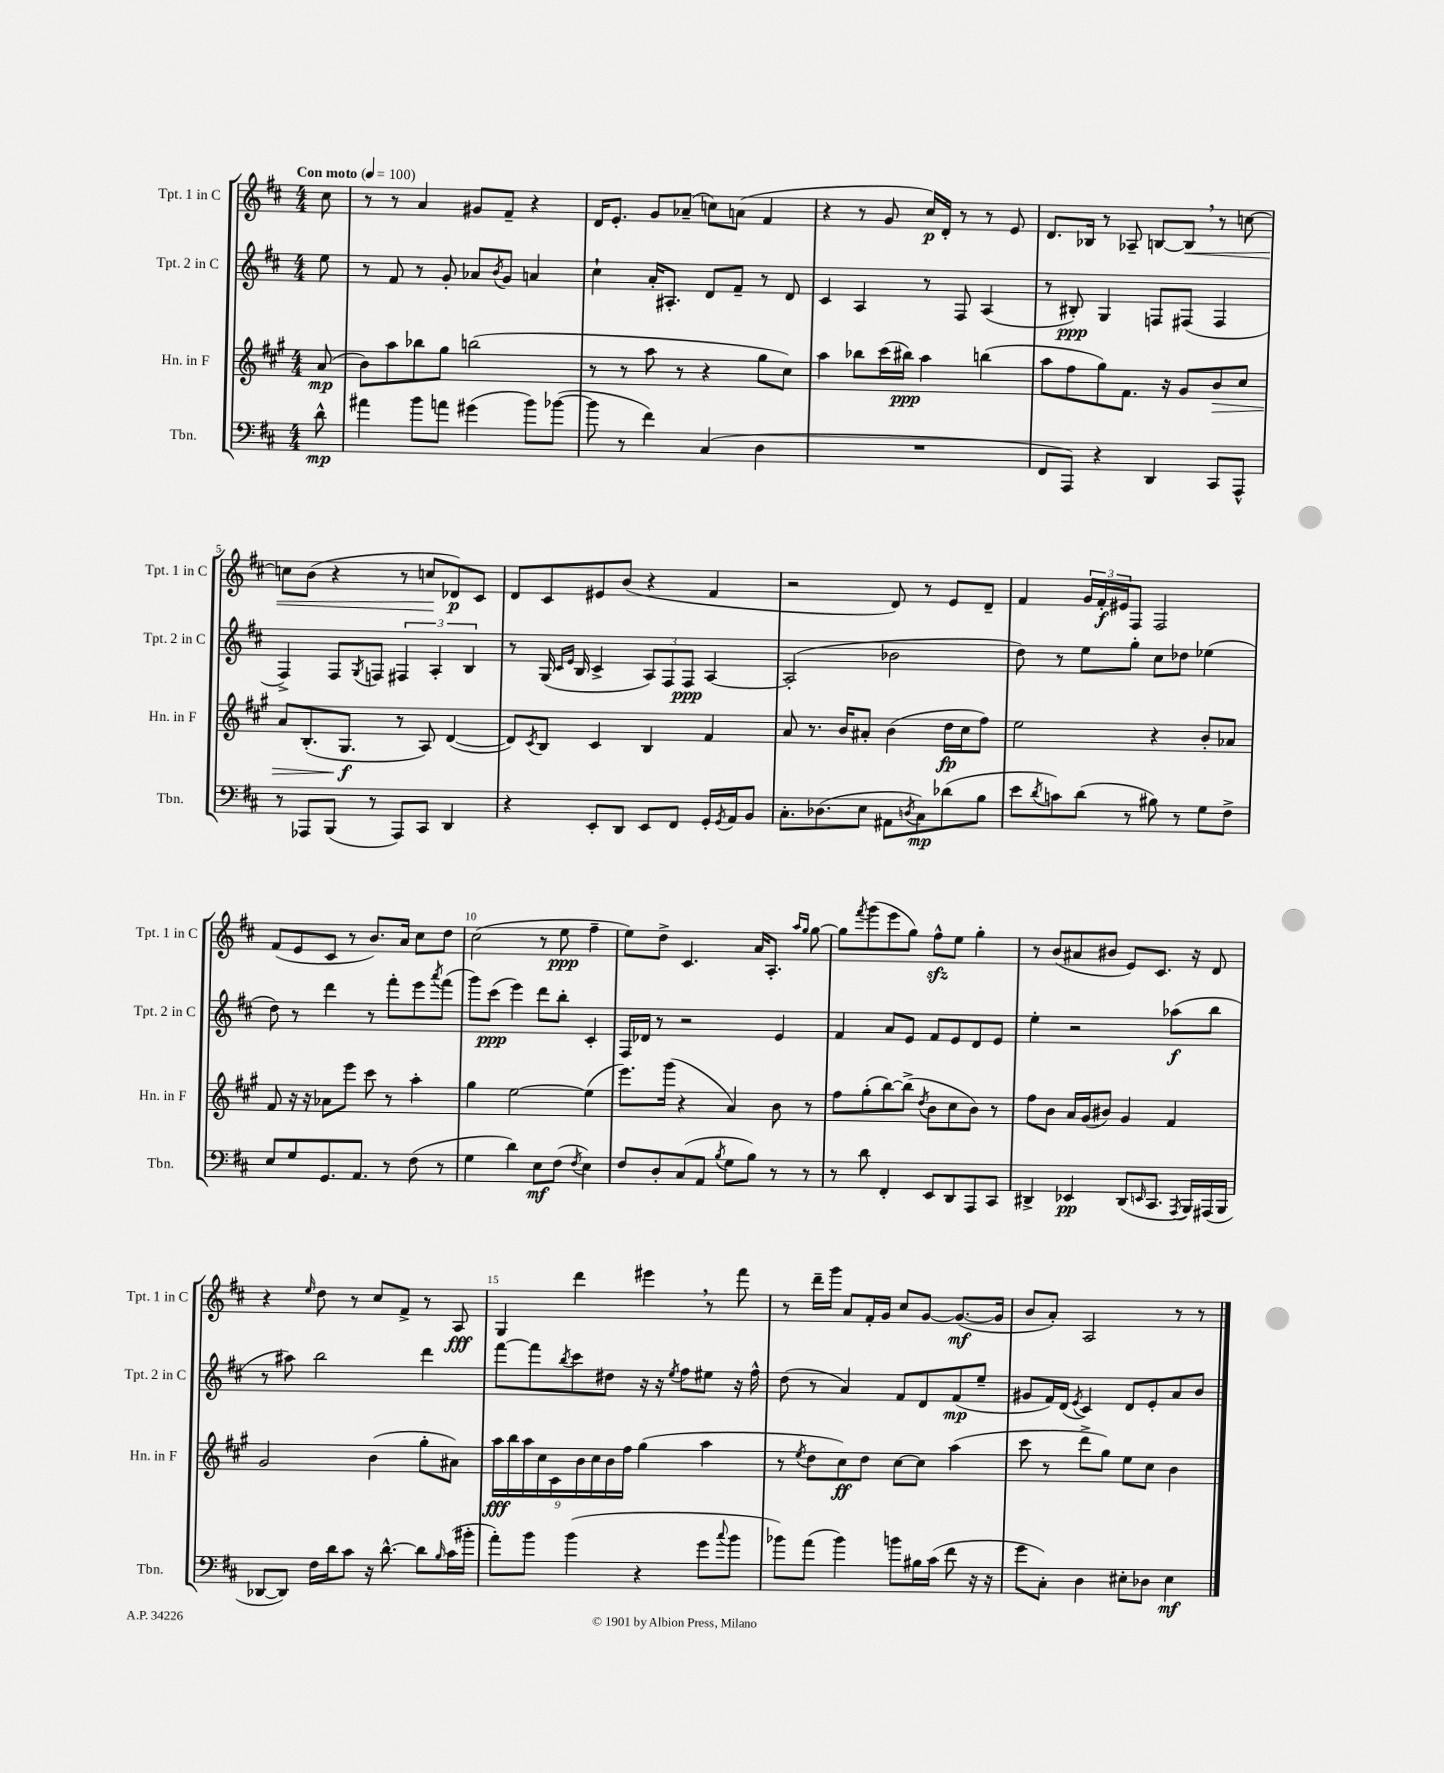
<<
\new StaffGroup <<
\new Staff = "s0" \with { instrumentName = "Tpt. 1 in C" shortInstrumentName = "Tpt. 1 in C" } {
    \clef treble \key d \major \numericTimeSignature \time 4/4 \partial 8 \tempo "Con moto" 4 = 100
    cis''8 |
    r8 r8 a'4 gis'8 fis'8-- r4 |
    d'16 e'8.-. g'8 aes'8--( c''8) a'8( fis'4 |
    r4 r8 g'8 cis''16\p) d'16-. r8 r8 e'8 |
    d'8. bes16 r8 aes8-- b8~ b8\< \breathe r8 c''8~ |
    c''8 b'8( r4 r8 c''8\! des'8\p) cis'8 |
    d'8 cis'8 eis'8 b'8( r4 fis'4 |
    r2 d'8) r8 e'8 d'8-- |
    fis'4 \tuplet 3/2 { g'16 fis'16-.\f eis'16 } fis8 fis2 |
    fis'8( e'8 cis'8 r8 b'8.) a'16 cis''8 d''8 |
    cis''2( r8 e''8\ppp fis''4-- |
    e''8) d''8-> cis'4. a'16 a8.-. \grace { a''16 g''16 } g''8~ |
    g''8 \acciaccatura { fis'''8 } g'''8( e'''8 g''8) fis''8-^\sfz e''8 g''4-. |
    r8 b'8( ais'8 bis'8 e'8) cis'8. r16 d'8 |
    r4 \grace { e''16 } d''8 r8 cis''8 fis'8-> r8 a8\fff |
    g4 d'''4 eis'''4 \breathe r8 fis'''8 |
    r8 d'''16-- g'''16 a'8 fis'16-. g'16 cis''8 g'8~ g'8.~\mf( g'16 |
    b'8 a'8-.) a2 r8 r8 \bar "|." |
}
\new Staff = "s1" \with { instrumentName = "Tpt. 2 in C" shortInstrumentName = "Tpt. 2 in C" } {
    \clef treble \key d \major \numericTimeSignature \time 4/4 \partial 8
    e''8 |
    r8 fis'8 r8 g'8-. aes'8 \acciaccatura { b'8 } g'8 a'4 |
    cis''4-! a'16-. ais8.-. d'8 fis'8-- r8 d'8 |
    cis'4 a4 r8 fis8 a4( |
    r8 bis8-.\ppp) g4 f8 fis8( fis4 |
    fis4->) fis8 \acciaccatura { g8 } f8 \tuplet 3/2 { fis4 a4-. b4 } |
    r8 g16( \grace { cis'16 e'16 } b16 cis'4-> \tuplet 3/2 { a8) fis8 fis8\ppp } a4~ |
    a2-.( bes'2 |
    d''8) r8 e''8 g''8-. cis''8 des''8 ees''4( |
    d''8) r8 d'''4 r8 fis'''8-. e'''8 \acciaccatura { a'''8 } fis'''8( |
    g'''8) cis'''8\ppp( e'''4) d'''8 b''8-. cis'4-. |
    fis16 des'16 r8 r2 e'4 |
    fis'4 a'8 e'8 fis'8 e'8 d'8 e'8 |
    e''4-. r2 aes''8\f( b''8 |
    r8 ais''8) b''2 d'''4 |
    fis'''8~ fis'''8 \acciaccatura { b''8 } cis'''8 dis''8 r16 r16 \acciaccatura { e''8 } fis''8 eis''8 r16 fis''16-^ |
    d''8( r8 a'4) fis'8 d'8 fis'8\mp( e''8-- |
    gis'8 fis'16) d'16( \acciaccatura { e'8 } cis'4) d'8 e'8-. a'8 b'8 \bar "|." |
}
\new Staff = "s2" \with { instrumentName = "Hn. in F" shortInstrumentName = "Hn. in F" } {
    \clef treble \key a \major \numericTimeSignature \time 4/4 \partial 8
    a'8\mp( |
    b'8) a''8 bes''8 gis''8 b''2( |
    r8 r8 a''8 r8 r4 gis''8 cis''8) |
    a''4 bes''8 cis'''16( bis''16\ppp) a''4 b''4( |
    a''8 fis''8 gis''8) fis'8. r16 gis'8 b'8\> cis''8 |
    a'8 b8.-.( gis8.\f\! r8 a8) d'4~( |
    d'8) \acciaccatura { cis'8 } b8 cis'4 b4 fis'4 |
    a'8 r8. b'16 ais'8-. b'4( d''16\fp cis''16 fis''8) |
    e''2 r4 b'8-. aes'8 |
    fis'8 r16 r16 aes'8 e'''8 cis'''8 r8 a''4-. |
    gis''4 e''2~ e''4( |
    e'''8.) gis'''16( r4 a'4) b'8 r8 |
    fis''8 gis''8-.( b''8~) b''8->( \acciaccatura { d''8 } b'8 cis''8 b'8) r8 |
    fis''8 b'8 a'16 gis'16( bis'8) gis'4 fis'4 |
    gis'2 b'4( gis''8-. ais'8) |
    \tuplet 9/8 { a''16\fff b''16 a''16 cis''16 cis'16 b'16 cis''16 b'16 fis''16 } gis''4( a''4 |
    r8 \acciaccatura { e''8 } d''8 cis''8\ff) d''8 cis''8~ cis''8 a''4( |
    cis'''8 r8 d'''8-> gis''8) e''8 cis''8 b'4 \bar "|." |
}
\new Staff = "s3" \with { instrumentName = "Tbn." shortInstrumentName = "Tbn." } {
    \clef bass \key d \major \numericTimeSignature \time 4/4 \partial 8
    d'8-^\mp |
    ais'4 b'8 a'8 gis'4( b'8) bes'8~( |
    bes'8 r8 fis'4) cis4( d4 |
    R1 |
    fis,8 a,,8) r4 d,4 cis,8 a,,8-^ |
    r8 aes,,8 b,,8( r8 aes,,8) cis,8 d,4 |
    r4 e,8-. d,8 e,8 fis,8 g,16-. \acciaccatura { g,8 } a,16 b,8 |
    cis8.-. des8.( e8 ais,8 \acciaccatura { d8 } cis8\mp) des'8( b8 |
    e'8 \acciaccatura { d'8 } c'8) d'8( r8 bis8) r8 g8 fis8-> |
    e8 g8 g,8. a,8. r8 fis8( r8 |
    g4 d'4) e8\mf fis8( \acciaccatura { fis8 } e4) |
    fis8 d8-. cis8( a,8 \acciaccatura { b8 } g8 b8) r8 r8 |
    r8 d'8 fis,4-. e,8 d,8 a,,8 cis,8 |
    dis,4-> ees,4\pp dis,8( \grace { e,16 } cis,8. \acciaccatura { a,,8 } b,,16) ais,,16( b,,16 |
    des,8~ des,8) fis16 d'16 cis'8 r16 d'8.~-^ d'8 \grace { b16 } cis'16( bis'16-. |
    a'8-.) b'8 b'4( r4 g'8 \appoggiatura { cis''8 } b'8 |
    bes'8) a'8( bes'4) b'8 bis16 cis'16( fis'8 r16 r16 |
    g'8 cis8-.) d4 eis8-. des8 eis4\mf \bar "|." |
}
>>
>>
\layout { \context { \Score \override BarNumber.break-visibility = ##(#f #t #t) barNumberVisibility = #(every-nth-bar-number-visible 5) } }
